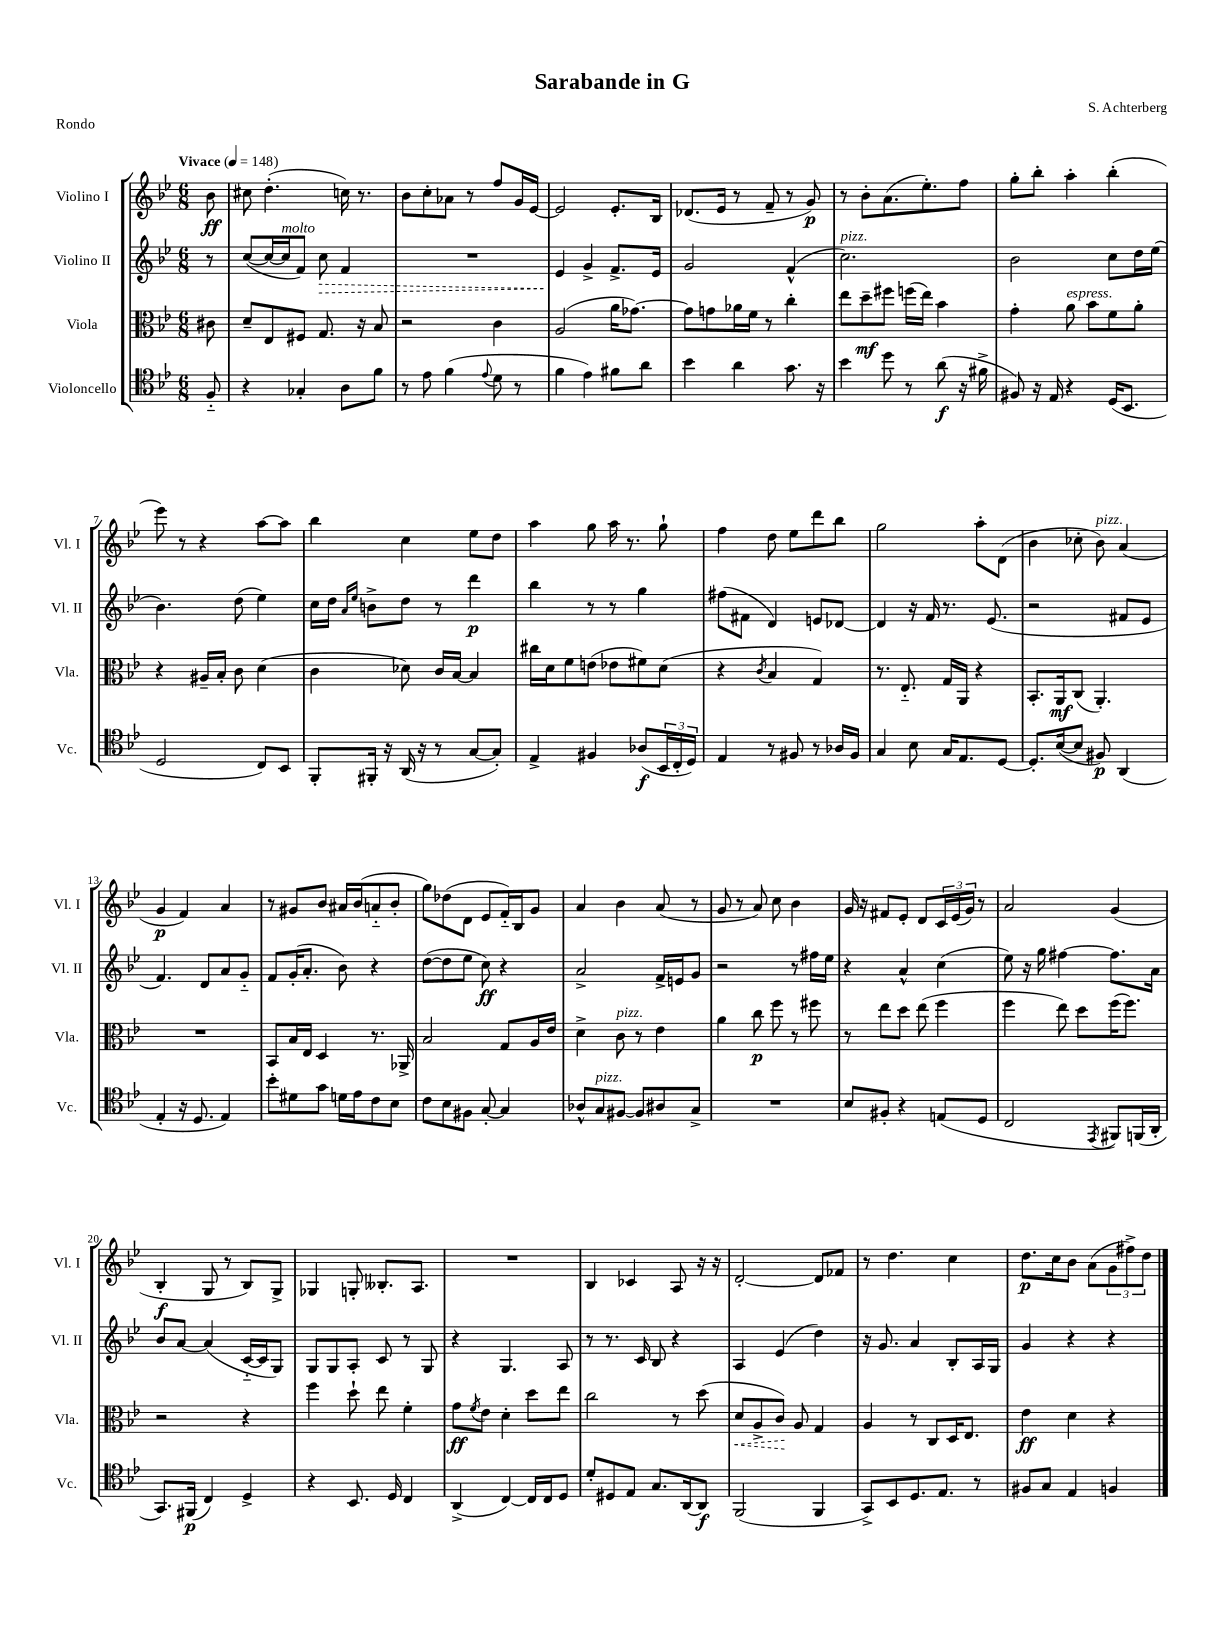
\header { title = "Sarabande in G" composer = "S. Achterberg" piece = "Rondo" }
<<
\new StaffGroup <<
\new Staff = "s0" \with { instrumentName = "Violino I" shortInstrumentName = "Vl. I" } {
    \clef treble \key bes \major \numericTimeSignature \time 6/8 \partial 8 \tempo "Vivace" 4 = 148
    bes'8\ff |
    cis''8 d''4.-.( c''16) r8. |
    bes'8 c''8-. aes'8 r8 f''8 g'16 ees'16~ |
    ees'2 ees'8.-. bes16 |
    des'8.( ees'16 r8 f'8-- r8 g'8\p) |
    r8 bes'8-. a'8.( ees''8.-.) f''8 |
    g''8-. bes''8-. a''4-. bes''4-.( |
    ees'''8) r8 r4 a''8~ a''8 |
    bes''4 c''4 ees''8 d''8 |
    a''4 g''8 a''16 r8. g''8-! |
    f''4 d''8 ees''8 d'''8 bes''8 |
    g''2 a''8-. d'8( |
    bes'4 ces''8-. bes'8^\markup { \italic "pizz." }) a'4( |
    g'4\p f'4) a'4 |
    r8 gis'8 bes'8 ais'16 bes'16( a'8-_ bes'8-. |
    g''8) des''8( d'8 ees'8 f'16-_) bes16 g'8 |
    a'4 bes'4 a'8( r8 |
    g'8 r8 a'8) c''8 bes'4 |
    g'16 r16 fis'8 ees'8-. d'8 \tuplet 3/2 { c'16 ees'16( g'16) } r8 |
    a'2 g'4( |
    bes4-.\f g8 r8 bes8) g8-> |
    ges4 g8-. beses8.-. a8. |
    R2. |
    bes4 ces'4 a8 r16 r16 |
    d'2~-. d'8 fes'8 |
    r8 d''4. c''4 |
    d''8.\p c''16 bes'8 a'8( \tuplet 3/2 { g'8 fis''8->) d''8 } \bar "|." |
}
\new Staff = "s1" \with { instrumentName = "Violino II" shortInstrumentName = "Vl. II" } {
    \clef treble \key bes \major \numericTimeSignature \time 6/8 \partial 8
    r8 |
    c''8~( c''16~ c''16^\markup { \italic "molto" } f'8) \once \override Hairpin.style = #'dashed-line c''8\> f'4 |
    R2. |
    ees'4\! g'4-> f'8.-> ees'16 |
    g'2 f'4-^( |
    c''2.^\markup { \italic "pizz." }) |
    bes'2 c''8 d''16 ees''16( |
    bes'4.) d''8( ees''4) |
    c''16 d''16 \grace { a'16 ees''16 } b'8-> d''8 r8 d'''4\p |
    bes''4 r8 r8 g''4 |
    fis''8( fis'8 d'4) e'8 des'8~ |
    des'4 r16 f'16 r8. ees'8.( |
    r2 fis'8 ees'8 |
    f'4.) d'8 a'8 g'8-_ |
    f'8 g'16-.( a'8.-. bes'8) r4 |
    d''8~( d''8 ees''8 c''8\ff) r4 |
    a'2-> f'16-> e'16 g'8 |
    r2 r8 fis''16 ees''16 |
    r4 a'4-^ c''4( |
    ees''8) r16 g''16 fis''4~ fis''8. a'16 |
    bes'8 a'8~ a'4( c'16~-_ c'16 g8) |
    g8 g8 a8-. c'8 r8 g8 |
    r4 g4. a8 |
    r8 r8. c'16 bes8 r4 |
    a4 ees'4( d''4) |
    r16 g'8. a'4 bes8-. a16 g16 |
    g'4 r4 r4 \bar "|." |
}
\new Staff = "s2" \with { instrumentName = "Viola" shortInstrumentName = "Vla." } {
    \clef alto \key bes \major \numericTimeSignature \time 6/8 \partial 8
    cis'8 |
    d'8-- ees8 fis8 g8. r16 bes8 |
    r2 c'4 |
    a2( a'16 ges'8.~) |
    ges'8 g'8 aes'16 f'16 r8 c''4-. |
    ees''8 d''8--\mf fis''8 f''16( ees''16) bes'4 |
    g'4-. a'8^\markup { \italic "espress." } bes'8 f'8 a'8-. |
    r4 ais16-- bes16-. c'8 d'4( |
    c'4 des'8) c'16 bes16~ bes4 |
    cis''16 d'16 f'8 e'8( ees'8 fis'8) d'8( |
    r4 \acciaccatura { c'8 } bes4 g4) |
    r8. ees8.-_ g16 a,16 r4 |
    bes,8.-. a,16\mf c8( a,4.-.) |
    R2. |
    bes,8 bes16 ees16 d4 r8. aes,16-> |
    bes2 g8 a16 ees'16 |
    d'4-> c'8^\markup { \italic "pizz." } r8 ees'4 |
    a'4 c''8\p f''8 r8 fis''8 |
    r8 ees''8 d''8 ees''8( f''4 |
    f''4 ees''8) d''8 f''16( f''8.) |
    r2 r4 |
    f''4 d''8-! ees''8 f'4-. |
    g'8\ff \acciaccatura { f'8 } ees'8 d'4-. d''8 ees''8 |
    c''2 r8 d''8( |
    \once \override Hairpin.style = #'dashed-line d'8\< a8-> c'8\!) a8 g4 |
    a4 r8 c8 d16 ees8. |
    ees'4\ff d'4 r4 \bar "|." |
}
\new Staff = "s3" \with { instrumentName = "Violoncello" shortInstrumentName = "Vc." } {
    \clef tenor \key bes \major \numericTimeSignature \time 6/8 \partial 8
    f8-_ |
    r4 ges4-. a8 f'8 |
    r8 ees'8 f'4( \appoggiatura { ees'8 } d'8 r8 |
    f'4 ees'4) fis'8 a'8 |
    bes'4 a'4 g'8. r16 |
    bes'4 d''8 r8 a'8\f( r16 fis'16-> |
    fis8) r16 ees16 r4 d16( bes,8. |
    d2 c8) bes,8 |
    f,8-. fis,16-. r16 a,16( r16 r8 g8~ g8-.) |
    ees4-> fis4 aes8\f( \tuplet 3/2 { bes,16 c16-. d16) } |
    ees4 r8 fis8 r8 aes16 fis16 |
    g4 bes8 g16 ees8. d8~ |
    d8.-. bes16~( bes8 fis8\p) a,4( |
    ees4-. r16 d8. ees4) |
    bes'8-. dis'8 g'8 d'16 ees'16 c'8 bes8 |
    c'8 bes8 fis8 g8~-. g4 |
    aes8-^ g8^\markup { \italic "pizz." } fis8~ fis8 ais8 g8-> |
    R2. |
    bes8 fis8-. r4 e8( d8 |
    c2 \acciaccatura { ees,8 } fis,8) f,16( a,16-. |
    g,8.) fis,16\p( c4) d4-> |
    r4 bes,8. d16 c4 |
    a,4->( c4~) c16 c16 d8 |
    d'8-. dis8 ees8 g8. a,16~ a,8\f |
    f,2( f,4 |
    g,8->) bes,8 d8. ees8. r8 |
    fis8 g8 ees4 f4 \bar "|." |
}
>>
>>
